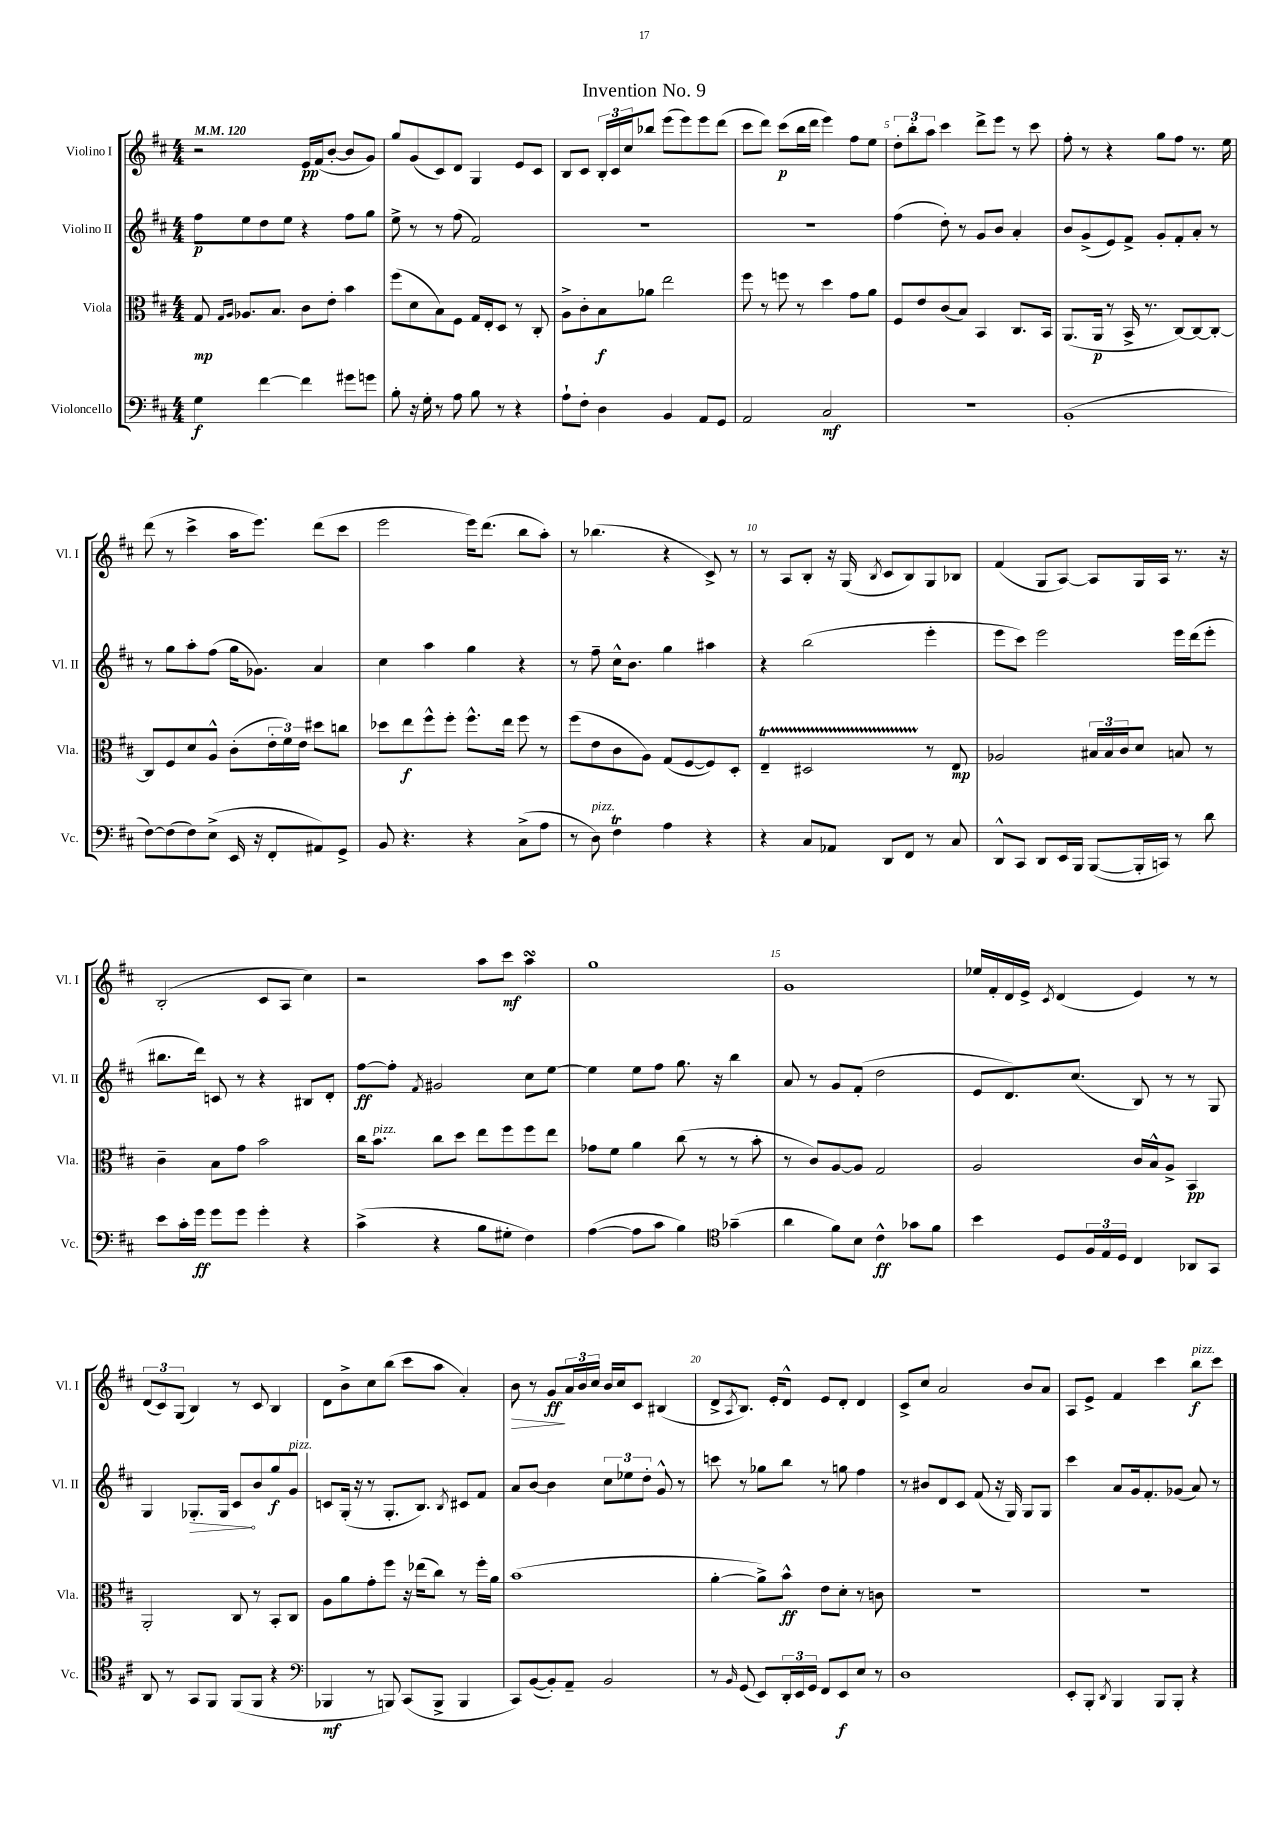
\header { title = "Invention No. 9" }
<<
\new StaffGroup <<
\new Staff = "s0" \with { instrumentName = "Violino I" shortInstrumentName = "Vl. I" } {
    \clef treble \key d \major \numericTimeSignature \time 4/4 \tempo 4 = 120
    r2 e'16\pp fis'16( b'8~-. b'8 g'8) |
    g''8 g'8( cis'8) d'8 g4 e'8 cis'8 |
    b8 cis'8 \tuplet 3/2 { b16-. cis'16 cis''16 } bes''8 e'''8( e'''8) e'''8 d'''8( |
    cis'''8 d'''8) cis'''8\p( b''16 d'''16 e'''4) fis''8 e''8 |
    \tuplet 3/2 { d''8-. b''8-. a''8 } cis'''4 d'''8-> e'''8 r8 cis'''8 |
    fis''8-. r8 r4 g''8 fis''8 r8. e''16 |
    d'''8( r8 cis'''4-> a''16 e'''8.) d'''8( cis'''8 |
    e'''2 e'''16) d'''8.( b''8 a''8-.) |
    r8 bes''4.( r4 cis'8->) r8 |
    r8 a8 b8-. r16 g16( \acciaccatura { b8 } cis'8 b8) g8 bes8 |
    fis'4( g8 a8~) a8 g16 a16 r8. r16 |
    b2-.( cis'8 a8 cis''4) |
    r2 a''8 cis'''8\mf a''4\turn |
    g''1 |
    g'1 |
    ees''16 fis'16-. d'16 e'16-> \acciaccatura { cis'8 } d'4( e'4) r8 r8 |
    \tuplet 3/2 { d'8( cis'8) g8( } b4) r8 cis'8 b4 |
    d'8 b'8-> cis''8 b''8( cis'''8 a''8 a'4-.) |
    b'8\> r8 g'8\ff\! \tuplet 3/2 { a'16 b'16 cis''16 } b'16 cis''16 cis'8 bis4( |
    d'8-> \acciaccatura { a8 } b8.) e'16-. d'8-^ e'8 d'8-. d'4 |
    cis'8-> cis''8 a'2 b'8 a'8 |
    a8 e'8-> fis'4 cis'''4 b''8\f^\markup { \italic "pizz." } cis'''8 \bar "|." |
}
\new Staff = "s1" \with { instrumentName = "Violino II" shortInstrumentName = "Vl. II" } {
    \clef treble \key d \major \numericTimeSignature \time 4/4
    fis''8\p e''8 d''8 e''8 r4 fis''8 g''8 |
    e''8-> r8 r8 fis''8( fis'2) |
    R1 |
    R1 |
    fis''4( d''8-.) r8 g'8 b'8 a'4-. |
    b'8 g'8->( e'8) fis'8-> g'8-. fis'8-. a'8-. r8 |
    r8 g''8 a''8-. fis''8( g''16 ges'8.) a'4 |
    cis''4 a''4 g''4 r4 |
    r8 fis''8-- cis''16-^ b'8. g''4 ais''4 |
    r4 b''2( e'''4-. |
    e'''8 cis'''8) e'''2 e'''16 d'''16( e'''8-. |
    bis''8. d'''16) c'8 r8 r4 bis8 d'8-. |
    fis''8~\ff fis''8-. \acciaccatura { fis'8 } gis'2 cis''8 e''8~ |
    e''4 e''8 fis''8 g''8. r16 b''4 |
    a'8 r8 g'8 fis'8-.( d''2 |
    e'8 d'8.) cis''8.( b8) r8 r8 g8 |
    g4 \once \override Hairpin.circled-tip = ##t ges8.-.\> ges16 cis'8\! b'8 g''8\f g'8^\markup { \italic "pizz." } |
    c'8 g16-.( r16 r8 g8.-. b8.) \acciaccatura { b8 } cis'8 fis'8 |
    a'8 b'8~ b'4 \tuplet 3/2 { cis''8 ees''8 d''8-. } g'8-^ r8 |
    c'''8 r8 ges''8 b''8 r8 g''8 fis''4 |
    r8 bis'8 d'8 cis'8 fis'8( r16 g16) g8 g8 |
    cis'''4 a'8 g'16 fis'8.-. ges'8( a'8) r8 \bar "|." |
}
\new Staff = "s2" \with { instrumentName = "Viola" shortInstrumentName = "Vla." } {
    \clef alto \key d \major \numericTimeSignature \time 4/4
    g8\mp \grace { g16 a16 } aes8. b8. cis'8 e'8-. b'4 |
    fis''8( d'8 b8) fis8 g16 e16-. d8 r8 cis8-. |
    a8-> cis'8-. b8\f aes'8 e''2 |
    fis''8 r8 f''8 r8 d''4 g'8 a'8 |
    fis8 e'8 cis'8( b8) b,4 cis8. b,16 |
    a,8.( a,16\p r8 b,16-> r8. cis8~) cis8~ cis8~-. |
    cis8 fis8 d'8 a8-^ cis'8-.( \tuplet 3/2 { e'16-. fis'16) e'16 } dis''8 c''8 |
    des''8 e''8\f fis''8-^ fis''8-. fis''8.-^ e''16 fis''8 r8 |
    fis''8( e'8 cis'8 a8) g8( fis8~ fis8) d8-. |
    e4--\startTrillSpan dis2 r8\stopTrillSpan e8\mp |
    aes2 \tuplet 3/2 { bis16 bis16 cis'16 } d'8 b8 r8 |
    cis'4-- b8 g'8 b'2 |
    cis''16 b'8.^\markup { \italic "pizz." } cis''8 d''8 e''8 fis''8 fis''8 e''8 |
    ges'8 fis'8 a'4 cis''8( r8 r8 b'8-. |
    r8 cis'8) a8~ a8 g2 |
    a2 cis'16 b16-^ a8-> b,4\pp |
    a,2-. cis8 r8 b,8-. cis8 |
    a8 a'8 g'8-. fis''8 r16 ees''16( cis''8) r8 fis''16-. a'16 |
    b'1( |
    a'4~-. a'8->) b'8-^\ff e'8 d'8-. r8 c'8 |
    R1 |
    R1 \bar "|." |
}
\new Staff = "s3" \with { instrumentName = "Violoncello" shortInstrumentName = "Vc." } {
    \clef bass \key d \major \numericTimeSignature \time 4/4
    g4\f fis'4~ fis'4 gis'8 g'8 |
    b8-. r16 g16-. r8 a8 b8 r8 r4 |
    a8-! fis8-. d4 b,4 a,8 g,8 |
    a,2 cis2\mf |
    R1 |
    b,1-.( |
    fis8~) fis8( fis8) e8->( e,16 r16 fis,8-. ais,8) g,8-> |
    b,8 r4. r4 cis8->( a8 |
    r8 d8^\markup { \italic "pizz." }) fis4\trill a4 r4 |
    r4 cis8 aes,8 d,8 fis,8 r8 cis8 |
    d,8-^ cis,8 d,8 e,16 b,,16 b,,8~( b,,16-. c,16) r8 d'8 |
    e'8 cis'16-. g'16\ff g'8 g'8 g'4-. r4 |
    cis'4->( r4 b8 gis8-. fis4) |
    a4~( a8 cis'8 b4) \clef tenor ges'4--( |
    a'4 fis'8) b8 cis'4-^\ff ges'8 fis'8 |
    b'4 d8 \tuplet 3/2 { fis16 e16 d16 } cis4 aes,8 g,8 |
    a,8 r8 g,8 fis,8 fis,8( fis,8 r4 |
    \clef bass bes,,4\mf r8 b,,8) cis,8( b,,8-> b,,4 |
    cis,8) b,8~( b,8-.) a,8-- b,2 |
    r8 \grace { b,16 } g,8( e,8) \tuplet 3/2 { d,16-. e,16 g,16 } fis,8 e,8\f e8 r8 |
    d1 |
    e,8-. b,,8-. \acciaccatura { d,8 } b,,4 b,,8 b,,8-. r4 \bar "|." |
}
>>
>>
\layout { \context { \Score \override BarNumber.break-visibility = ##(#f #t #t) barNumberVisibility = #(every-nth-bar-number-visible 5) } }
